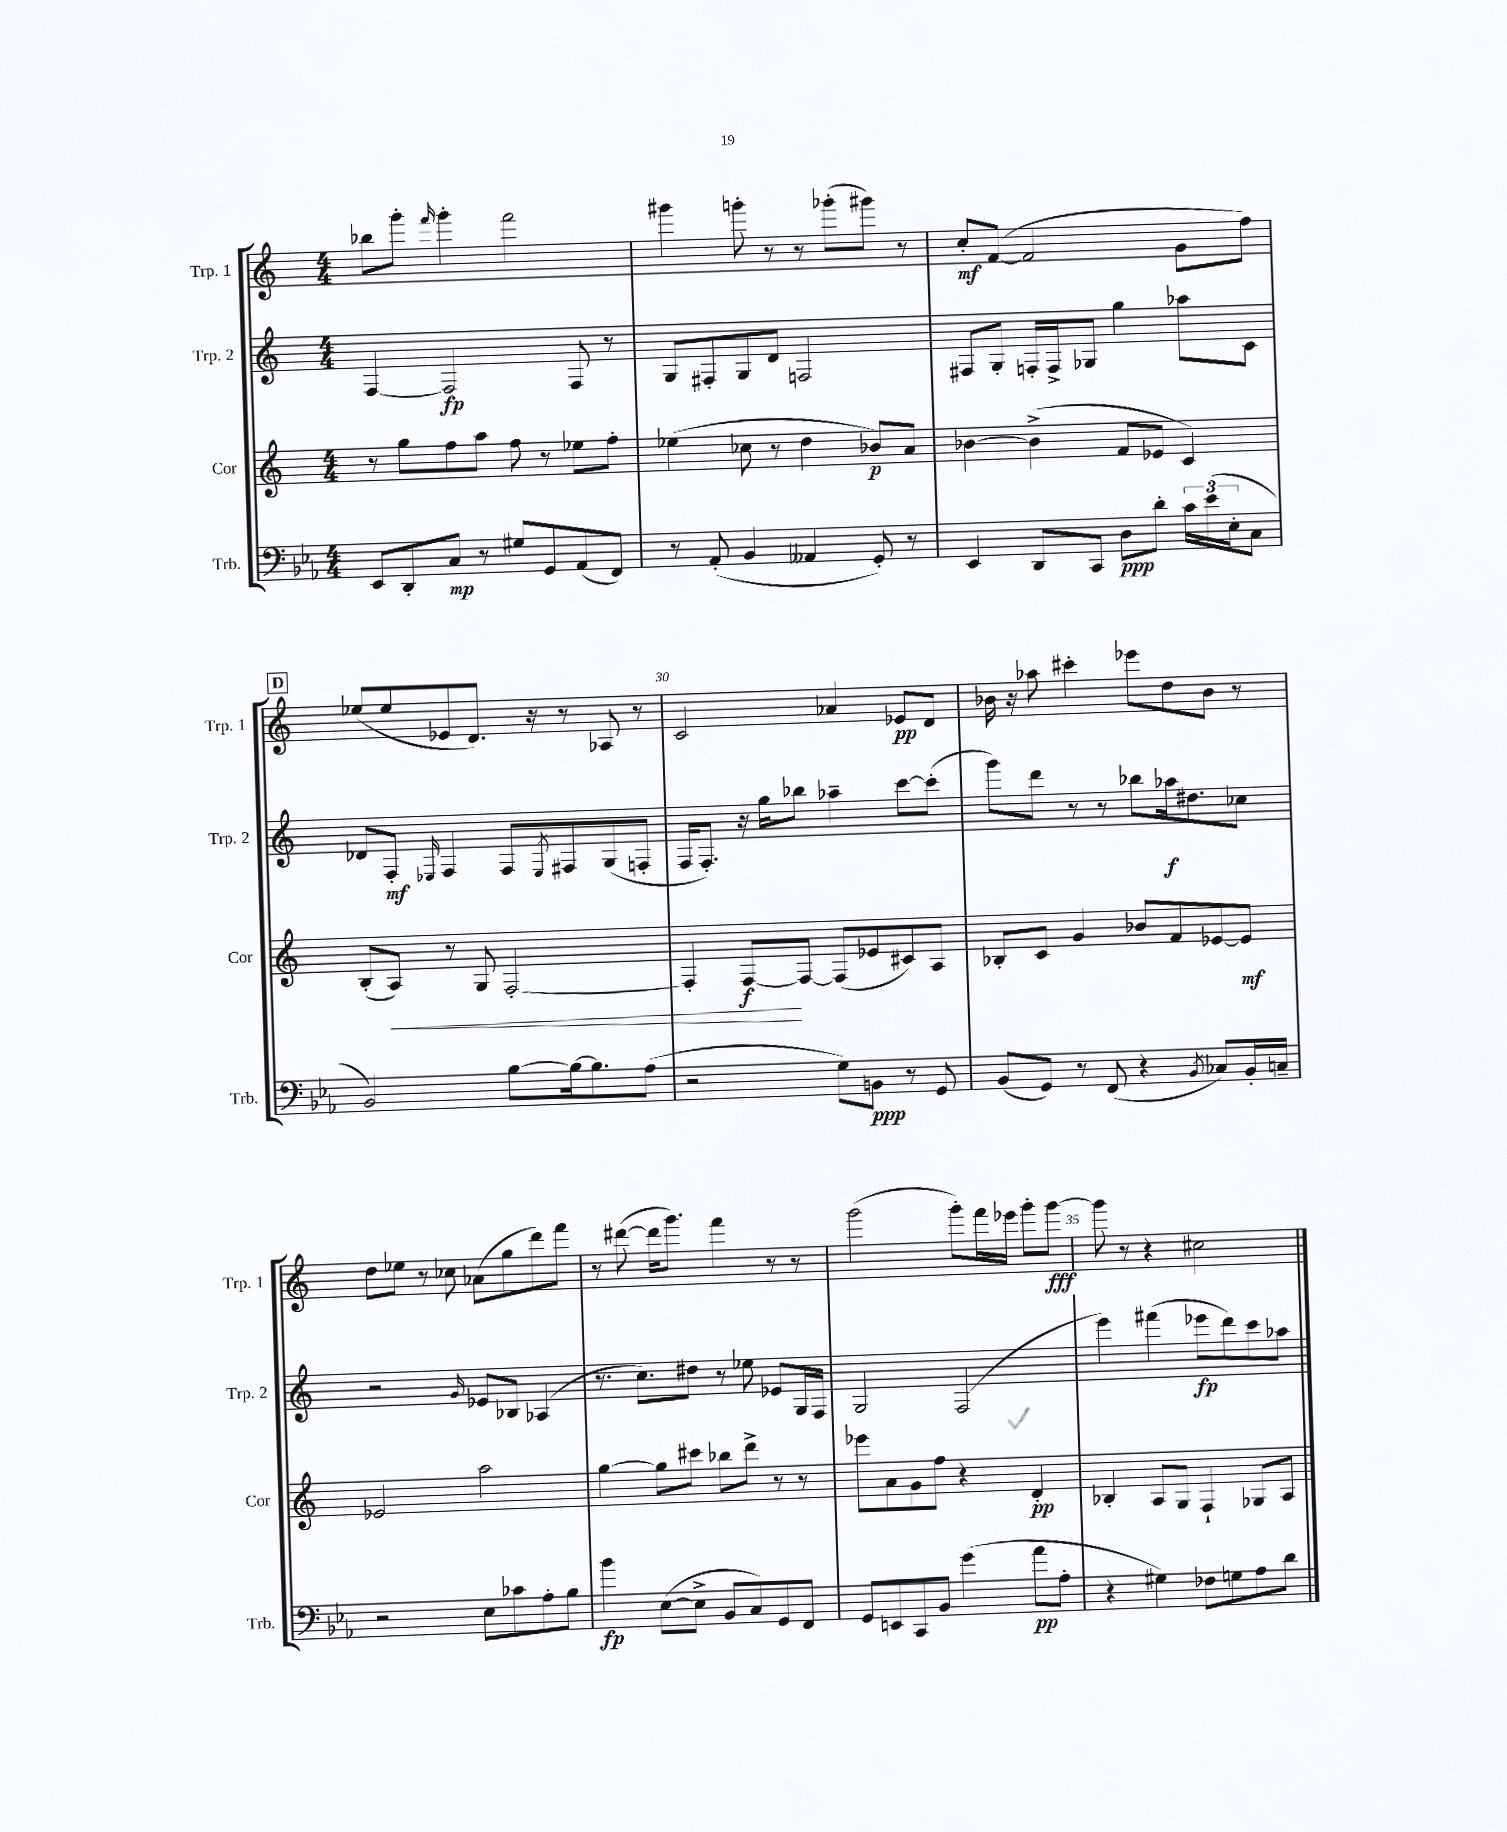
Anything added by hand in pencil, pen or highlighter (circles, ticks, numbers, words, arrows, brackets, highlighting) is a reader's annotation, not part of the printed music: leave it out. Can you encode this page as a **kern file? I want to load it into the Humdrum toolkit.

**kern	**kern	**kern	**kern
*staff4	*staff3	*staff2	*staff1
*clefF4	*clefG2	*clefG2	*clefG2
*k[b-e-a-]	*k[]	*k[]	*k[]
*M4/4	*M4/4	*M4/4	*M4/4
8EE-/L	8r	[4F/	8bb-\L
8DD'/	8gg\L	.	8ggg'\J
.	.	.	16qqfff/
8C/J	8ff\	2F/]	4ggg'\
8r	8aa\J	.	.
8G#/L	8ff\	.	2fff\
8GG/	8r	.	.
(8AA-/	8ee-\L	8F/	.
8FF/J)	8ff'\J	8r	.
=	=	=	=
8r	(4ee-\	8G/L	4ggg#\
(8AA-'/	.	8F#'/	.
4BB-/	8cc-\	8G/	8ggg'\
.	8r	8d/J	8r
4AA--/	4dd\	2F/	8r
.	.	.	(8ggg-'\L
8GG'/)	8b-/L)	.	8ggg#\J)
8r	8a/J	.	8r
=	=	=	=
4EE-/	[4b-\	8F#/L	8cc'/L
.	.	8G'/J	([8f/J
8DD/L	(4b-^\]	16F'/LL	2f/]
.	.	16F^/J	.
8CC/J	.	8G-/J	.
8D\L	8f/L	4gg\	.
8d'\J	8e-/J	.	.
24c\LL	4c/)	8aa-\L	8g\L
(24e-\	.	.	.
24E-'\J	.	.	.
8C\J	.	8c\J	8ff\J)
=	=	=	=
2BB-/)	(8B'/L	8d-/L	(8ee-/L
.	8A/J)	8F'/J	8ee-/
.	.	16qqE-/	.
.	8r	4F/	8e-/
.	8G/	.	8.d/J)
[8B-\L	[2F'/	8F/L	.
.	.	.	16r
.	.	8qE-/	.
16B-\_k	.	8F#/	8r
8.B-\]	.	.	.
.	.	(8G/	8A-/
(8A-\J	.	8F'/J	8r
=	=	=	=
2r	4F'/]	16F/LK	2c/
.	.	8.F'/J)	.
.	[8F/L	16r	.
.	.	16gg\LK	.
.	8F/_J	8bb-\J	.
8G\L)	(8F/]L	4aa-~\	4a-/
8BB\J	8e-/	.	.
8r	8c#/)	[8ccc\L	8e-/L
8GG/	8A/J	(8ccc'\]J	8d/J
=	=	=	=
(8BB-/L	8B-'/L	8ggg\L)	16b-\
.	.	.	16r
8GG/J)	8c/J	8ddd\J	8aa-\
8r	4g/	8r	4ccc#'\
(8FF/	.	8r	.
4r	8b-/L	8bb-\L	8eee-\L
.	8f/	16aa-\k	8dd\
.	.	8.dd#\	.
8qBB-/	.	.	.
8C-/L)	[8e-/	.	8b-\J
16BB-'/L	8e-/]J	8cc-\J	8r
16C~/JJ	.	.	.
=	=	=	=
2r	2e-/	2r	8dd\L
.	.	.	8ee-\J
.	.	.	8r
.	.	.	8cc-\
.	.	16qqg/	.
8E-\L	2aa\	8e-/L	(8a-\L
8c-\	.	8B-/J	8gg\
8A-'\	.	(4A-/	8ddd\)
8B-\J	.	.	8fff\J
=	=	=	=
4b-\	[4gg\	8.r	8r
.	.	.	([8ddd#\
.	.	8.cc\L)	.
([8E-\L	8gg\]L	.	16ddd#\]LK
.	.	.	8.ggg\J)
8E-^\]J	8ccc#\J	8dd#\J	.
8BB-/L	8bb-\L	8r	4fff\
8C/)	8ddd^\J	8ee-\	.
8GG/	8r	8e-/L	8r
8FF/J	8r	16G/L	8r
.	.	16F/JJ	.
=	=	=	=
8GG/L	8eee-\L	2G/	(2ggg\
8EE/	8a\	.	.
8CC/	8g\	.	.
8BB-/J	8ff\J	.	.
(4g\	4r	(2F/	8ggg'\L)
.	.	.	16fff\L
.	.	.	16eee-\JJ
8a-\L	4d'/	.	8ggg'\L
8A-'\J	.	.	[8ggg\J
=	=	=	=
4r	4B-'/	4eee\)	8ggg\]
.	.	.	8r
4G#\)	8A/L	(4fff#\	4r
.	8G/J	.	.
8F-\L	4F`/	8eee-\L	2cc#\
8G\	.	8ddd\)	.
8A-\	8G-/L	8ccc\	.
8d\J	8A/J	8aa-\J	.
==	==	==	==
*-	*-	*-	*-
